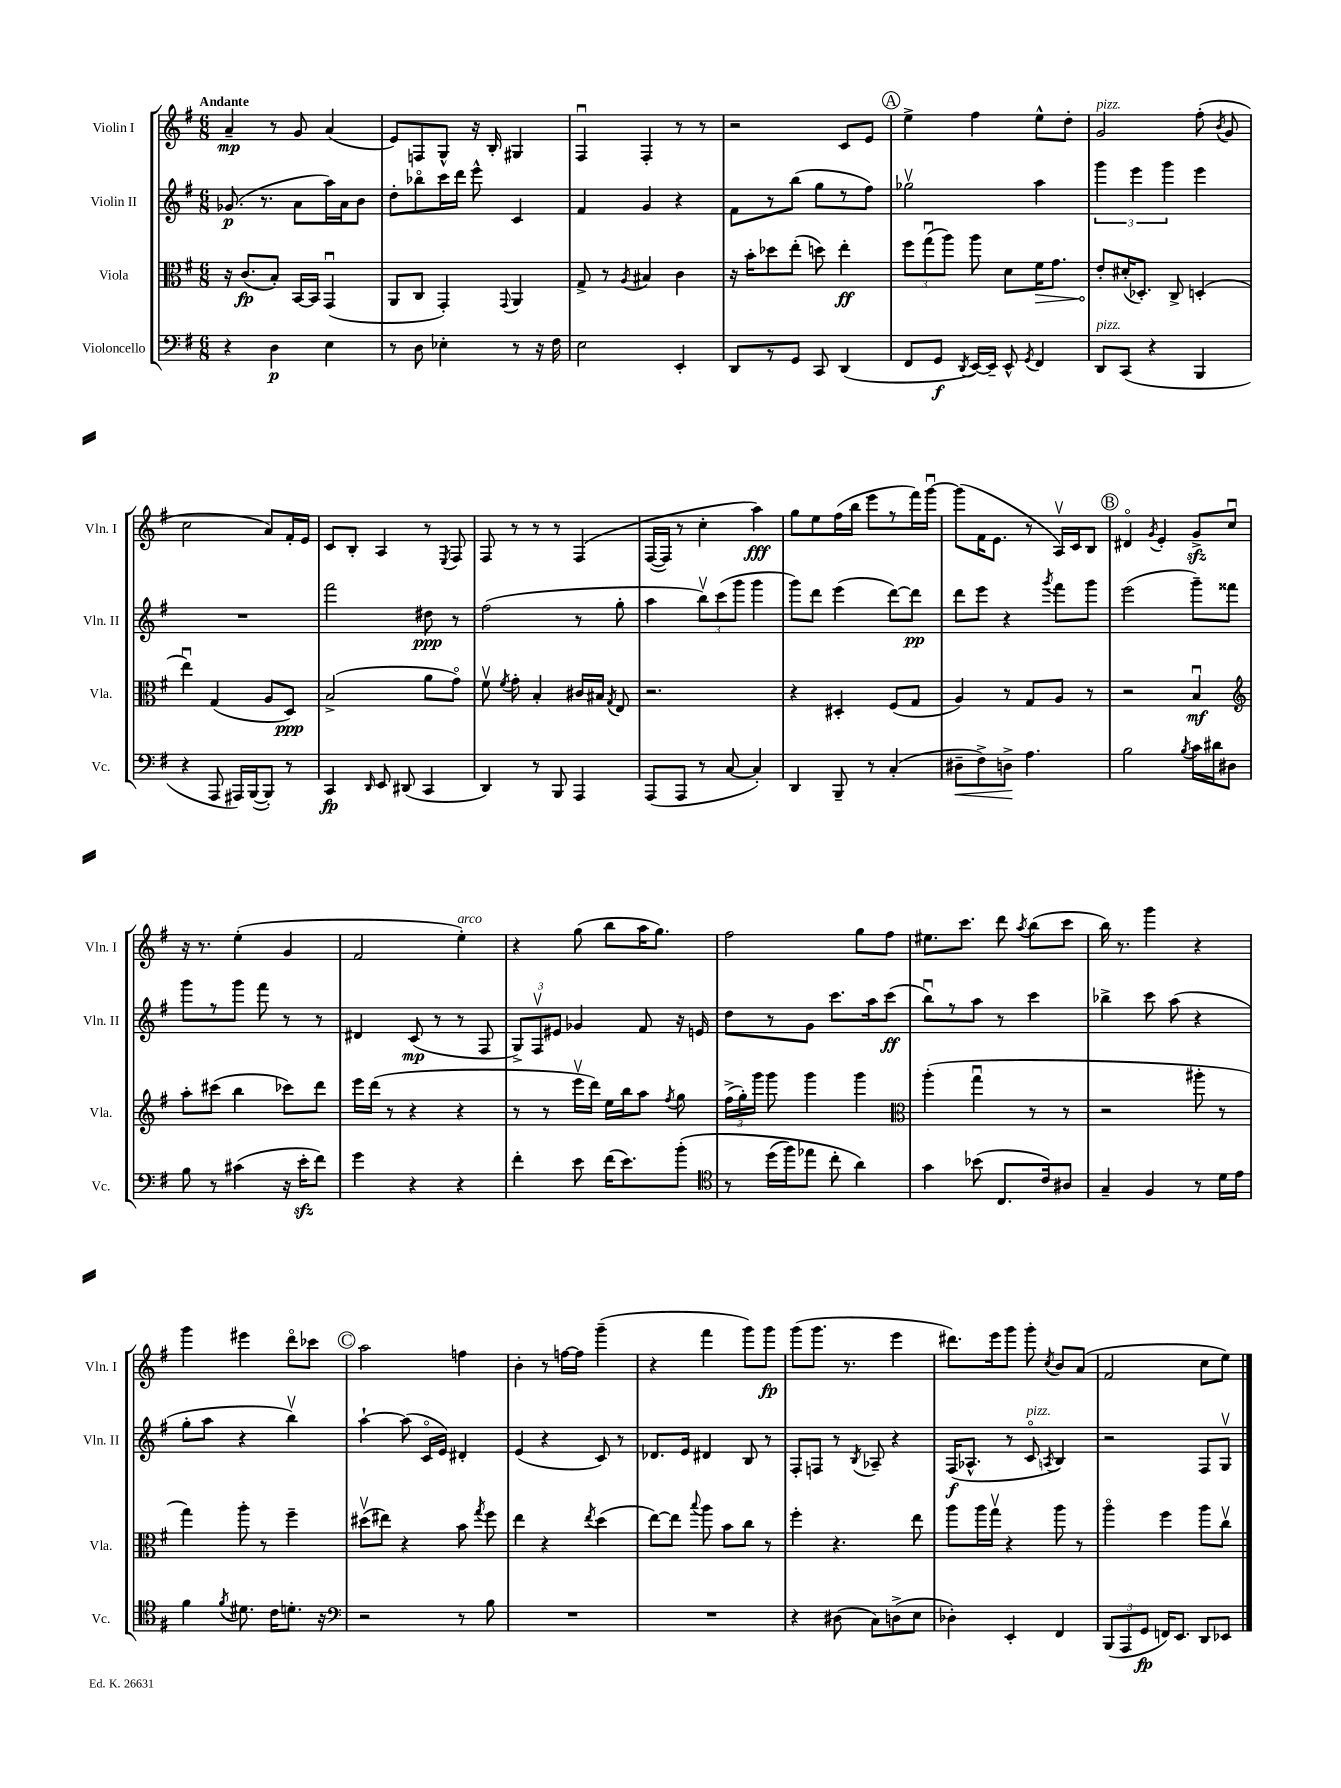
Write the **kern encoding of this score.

**kern	**kern	**kern	**kern
*staff4	*staff3	*staff2	*staff1
*clefF4	*clefC3	*clefG2	*clefG2
*k[f#]	*k[f#]	*k[f#]	*k[f#]
*M6/8	*M6/8	*M6/8	*M6/8
4r	16r	(8.g-	4a~
.	(8.c	.	.
.	.	8.r	.
4D	8B')	.	8r
.	[16BB	8a	8g
.	16BB]	.	.
4E	(4GGu	16aa)	(4a
.	.	16a	.
.	.	8b	.
=	=	=	=
8r	8AA	8dd'	8e)
8D	8C	8bb-o	8F
4E-'	4GG')	16ccc	8G^^
.	.	16ddd	.
.	.	8eee^^	16r
.	.	.	16B'
.	8qqGG	.	.
8r	4AA	4c	4G#
16r	.	.	.
16F#	.	.	.
=	=	=	=
2E	8G^	4f#	4F#u
.	8r	.	.
.	8qA	.	.
.	4B#	4g	4F#'
4EE'	4c	4r	8r
.	.	.	8r
=	=	=	=
8DD	16r	8f#	2r
.	16b'	.	.
8r	8dd-	8r	.
8GG	(8ee'	(8bb	.
8CC	8dd)	8gg	.
(4DD	4ee'	8r	8c
.	.	8ff#)	8e
=	=	=	=
8FF#	12ff#	2gg-v	4ee^
.	(12ggu	.	.
8GG	.	.	.
.	12aa)	.	.
8qDD	.	.	.
[16EE)	8aa	.	4ff#
16EE~]	.	.	.
8EE^^	8d	.	.
8qGG	.	.	.
4FF#	16f#	4aa	8ee^^
.	8.g	.	.
.	.	.	8dd'
=	=	=	=
8DD	8e'	6ggg	2g
(8CC	(16d#'	.	.
.	.	6eee	.
.	8.D-')	.	.
4r	.	.	.
.	.	6ggg	.
.	8C^	.	.
4BBB	(4D'	4eee	(8ff#'
.	.	.	8qb
.	.	.	8g
=	=	=	=
4r	4eeu)	2.r	2cc
8AAA	(4G	.	.
16AAA#)	.	.	.
([16BBB	.	.	.
8BBB'])	8A	.	8a)
8r	8D)	.	16f#'
.	.	.	16e
=	=	=	=
4CC	(2B^	2fff#	8c
.	.	.	8B'
16qqDD	.	.	.
8EE	.	.	4A
(8DD#	.	.	.
4CC	8a	8dd#	8r
.	.	.	8qE
.	8go)	8r	8F#
=	=	=	=
4DD)	8f#v	(2ff#	8F#
.	8qf#	.	.
.	8g'	.	8r
8r	4B'	.	8r
8BBB	.	.	8r
4AAA	16c#	8r	&(4F#
.	16B#	.	.
.	8qG	.	.
.	8E	8gg'	.
=	=	=	=
(8AAA	2.r	4aa	([16F#
.	.	.	16F#])
8AAA	.	.	8r
8r	.	12bbv)	4cc'
.	.	(12ccc	.
[8C	.	.	.
.	.	12ggg	.
4C'])	.	4ggg	4aa&)
=	=	=	=
4DD	4r	8ggg)	8gg
.	.	8ddd	8ee
8BBB~	4D#'	(4eee	(16ff#
.	.	.	16bb
8r	.	.	8eee
(4C'	(8F#	[8ddd)	8r
.	8G	8ddd]	16fff#)
.	.	.	[16gggu
=	=	=	=
8D#~	4A)	8ddd	(8ggg]
8F#^)	.	8eee	16f#
.	.	.	8.e
8D^	8r	4r	.
4.A	8G	.	8r
.	.	8qggg	.
.	8A	8fff#	16Av)
.	.	.	16c
.	8r	8ggg	8B
=	=	=	=
2B	2r	(2eee	4d#o
.	.	.	8qg
.	.	.	4e'
8qB	.	.	.
16c	4Bu	8ggg~)	8g^
16d#	.	.	.
8D#	.	8fff##	8ccu
=	=	=	=
*	*clefG2	*	*
8B	8aa'	8ggg	16r
.	.	.	8.r
8r	(8ccc#	8r	.
(4c#	4bb	8ggg	(4ee'
.	.	8fff#	.
16r	8ccc-)	8r	4g
16e'	.	.	.
8f#)	8ddd	8r	.
=	=	=	=
4g	16eee	4d#	2f#
.	(16ddd	.	.
.	8r	.	.
4r	4r	(8c	.
.	.	8r	.
4r	4r	8r	4ee')
.	.	8F#	.
=	=	=	=
4f#'	8r	12G^)	4r
.	.	12F#v	.
.	8r	.	.
.	.	12e#	.
8e	16eeev	4g-	(8gg
.	16ddd)	.	.
(16f#	16ee	.	8bb
8.e)	16bb	.	.
.	8aa	8f#	16aa
.	.	.	8.gg)
.	8qff#	.	.
&(8b'	8gg	16r	.
.	.	16e	.
=	=	=	=
*clefC4	*	*	*
8r	(24ff#^	8dd	2ff#
.	24gg')	.	.
.	24ggg	.	.
(16dd	8ggg	8r	.
16ff#)	.	.	.
8ee-	4ggg	8g	.
8cc'	.	8.ccc	.
4a&)	4ggg	.	8gg
.	.	16aa	.
.	.	(8ccc	8ff#
=	=	=	=
*	*clefC3	*	*
4g	(4aa'	8bbu)	8.ee#
.	.	8r	.
.	.	.	8.ccc
(8b-	4ggu	8aa	.
8.C	.	8r	8ddd
.	.	.	8qaa
.	8r	4ccc	(8bb
16c)	.	.	.
8A#	8r	.	8ccc
=	=	=	=
4G~	2r	4bb-^	16bb)
.	.	.	8.r
4F#	.	8ccc	4ggg
.	.	(8aa	.
8r	8aa#'	4r	4r
16d	8r	.	.
16e	.	.	.
=	=	=	=
4f#	4gg)	8gg'	4ggg
.	.	8aa	.
8qf#	.	.	.
8.d#	8aa'	4r	4eee#
.	8r	.	.
16c	.	.	.
8.d'	4ff#~	4bbv)	8dddo
.	.	.	8ccc-
16r	.	.	.
=	=	=	=
*clefF4	*	*	*
2r	(8dd#v	[4aa`	2aa
.	8ee#)	.	.
.	4r	(8aa]	.
.	.	16co	.
.	.	16e)	.
8r	8b	4d#'	4ff
.	8qgg	.	.
8B	8ff#	.	.
=	=	=	=
2.r	4ee	(4e	4b'
.	4r	4r	8r
.	.	.	[16ff
.	.	.	16ff]
.	8qee	.	.
.	(4dd	8c)	(4ggg~
.	.	8r	.
=	=	=	=
2.r	[8ee)	8.d-	4r
.	8ee]	.	.
.	.	16e	.
.	8qqbb	.	.
.	8aa	4d#	4fff#
.	8b	.	.
.	8cc	8B	8ggg)
.	8r	8r	8ggg
=	=	=	=
4r	4ff#'	8F#'	(8ggg
.	.	8F	8.ggg
(8D#	4.r	8r	.
.	.	.	8.r
.	.	8qB	.
8C)	.	8A-~	.
(8D^	.	4r	4eee
8E	8ee	.	.
=	=	=	=
4D-')	8aa	(16F#	8.ddd#)
.	.	8.A-^^	.
.	16aa	.	.
.	16ggv	.	16eee
4EE'	4r	8r	8ggg
.	.	8co	8ggg'
.	.	8qA	8qcc
4FF#	8aa	4B)	8b
.	8r	.	(8a
=	=	=	=
(12BBB	4aao	2r	2f#
12AAA	.	.	.
12GG	.	.	.
16FF)	4ff#	.	.
8.EE	.	.	.
8DD	8aa	8F#	8cc
8EE-	8ccv	8Gv	8ee)
==	==	==	==
*-	*-	*-	*-
